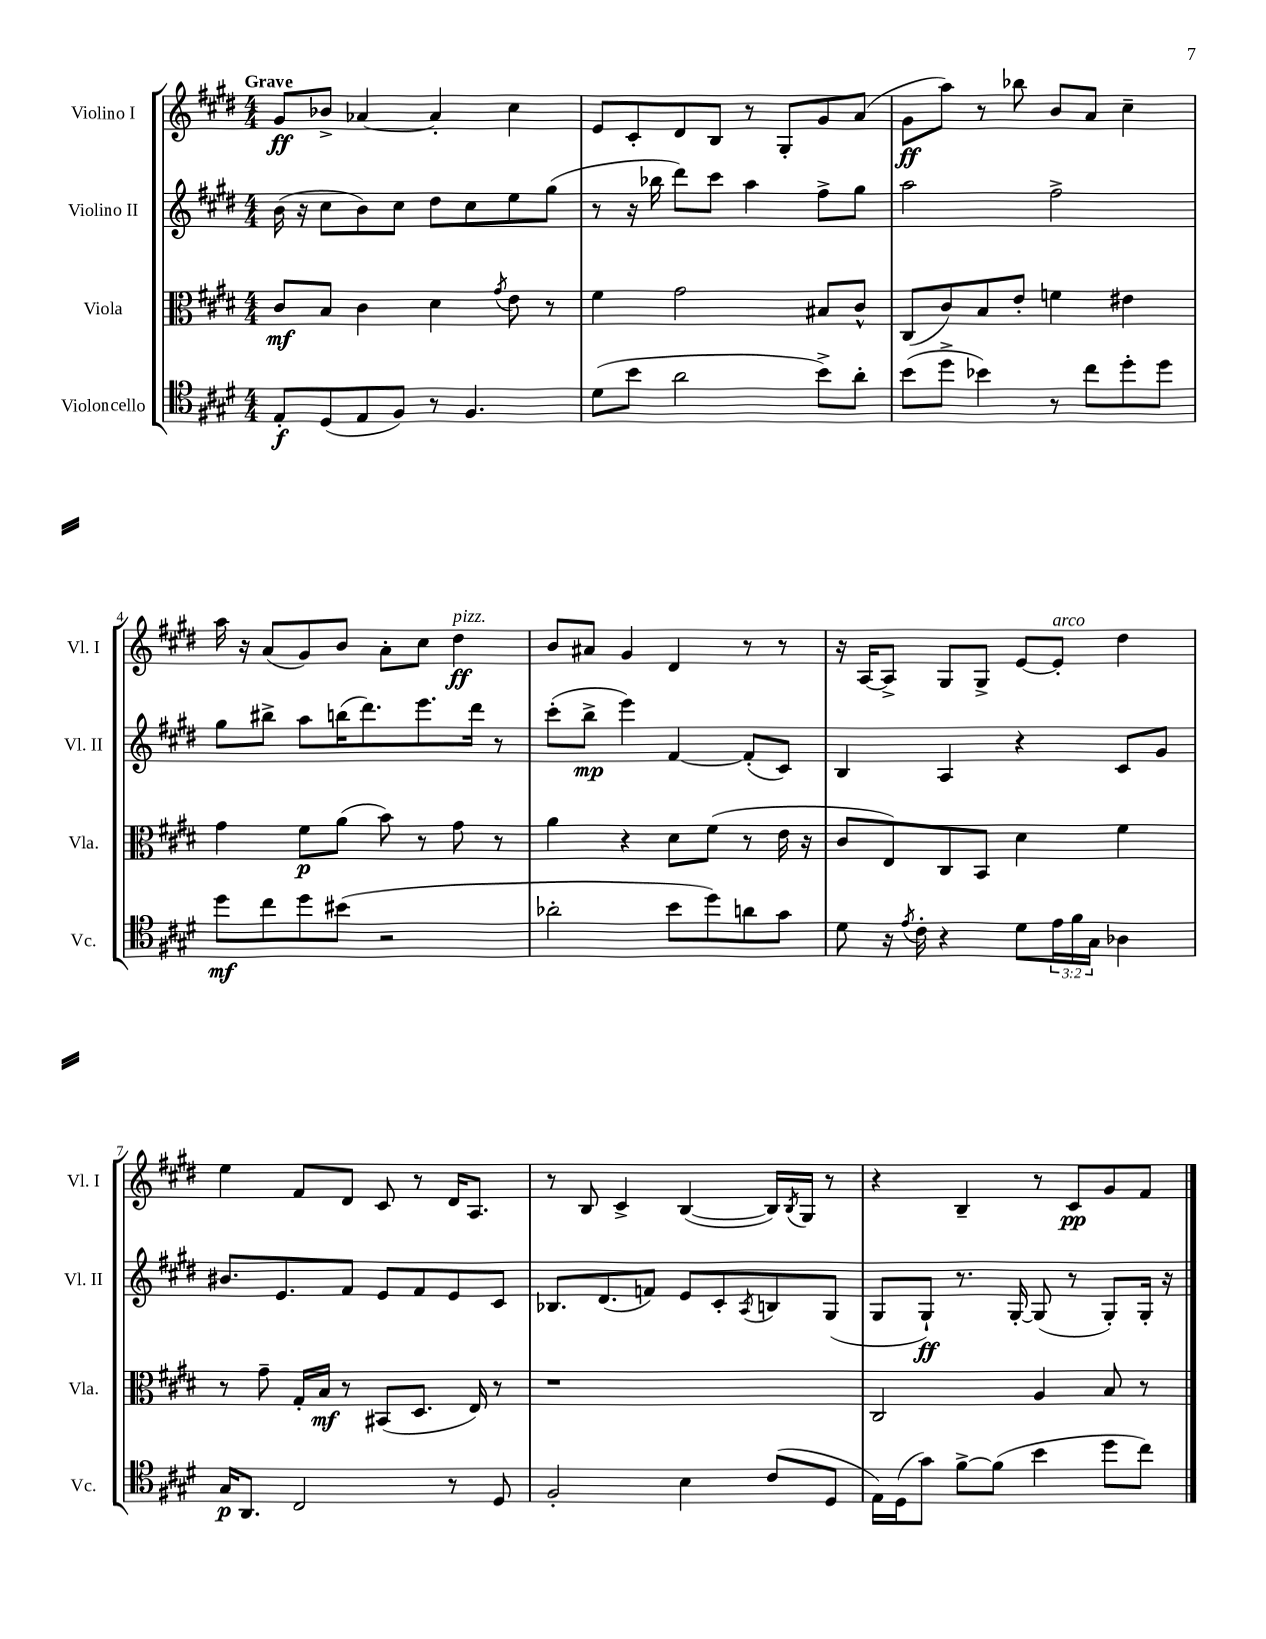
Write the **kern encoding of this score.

**kern	**dynam	**kern	**dynam	**kern	**dynam	**kern	**dynam
*part4	*part4	*part3	*part3	*part2	*part2	*part1	*part1
*staff4	*staff4	*staff3	*staff3	*staff2	*staff2	*staff1	*staff1
*I"Violoncello	*	*I"Viola	*	*I"Violino II	*	*I"Violino I	*
*I'Vc.	*	*I'Vla.	*	*I'Vl. II	*	*I'Vl. I	*
*clefC4	*	*clefC3	*	*clefG2	*	*clefG2	*
*k[f#c#g#d#]	*	*k[f#c#g#d#]	*	*k[f#c#g#d#]	*	*k[f#c#g#d#]	*
*M4/4	*	*M4/4	*	*M4/4	*	*M4/4	*
=1	=1	=1	=1	=1	=1	=1	=1
!	!	!	!	!	!	!LO:TX:a:B:t=Grave	!
8E'/L	f	8c#/L	mf	(16b\	.	8g#/L	ff
.	.	.	.	16r	.	.	.
(8D#/	.	8B/J	.	8cc#\L	.	8b-X^/J	.
8E/	.	4c#\	.	8b\)	.	[4a-X/	.
8F#/J)	.	.	.	8cc#\J	.	.	.
8r	.	4d#\	.	8dd#\L	.	4a-'/]	.
4.F#/	.	.	.	8cc#\	.	.	.
.	.	8qg#/	.	.	.	.	.
.	.	8e\	.	8ee\	.	4cc#\	.
.	.	8r	.	(8gg#\J	.	.	.
=2	=2	=2	=2	=2	=2	=2	=2
(8d#\L	.	4f#\	.	8r	.	8e/L	.
8b\J	.	.	.	16r	.	8c#'/	.
.	.	.	.	16bb-X\	.	.	.
2a\	.	2g#\	.	8ddd#\L)	.	8d#/	.
.	.	.	.	8ccc#\J	.	8B/J	.
.	.	.	.	4aa\	.	8r	.
.	.	.	.	.	.	8G#'/L	.
8b^\L)	.	8B#X/L	.	8ff#^\L	.	8g#/	.
8a'\J	.	8c#^^/J	.	8gg#\J	.	(8a/J	.
=3	=3	=3	=3	=3	=3	=3	=3
(8b\L	.	(8C#/L	.	2aa\	.	8g#\L	ff
8dd#^\J	.	8c#/)	.	.	.	8aa\J)	.
4b-X\)	.	8B/	.	.	.	8r	.
.	.	8e'/J	.	.	.	8bb-X\	.
8r	.	4fn\	.	2ff#^\	.	8b/L	.
8cc#\L	.	.	.	.	.	8a/J	.
8dd#'\	.	4e#X\	.	.	.	4cc#~\	.
8dd#\J	.	.	.	.	.	.	.
!!LO:LB:g=z
=4	=4	=4	=4	=4	=4	=4	=4
8dd#\L	mf	4g#\	.	8gg#\L	.	16aa\	.
.	.	.	.	.	.	16r	.
8cc#\	.	.	.	8bb#X^\J	.	(8a/L	.
8dd#\	.	8f#\L	p	8aa\L	.	8g#/)	.
(8b#X\J	.	(8a\J	.	(16bbn\K	.	8b/J	.
.	.	.	.	8.ddd#\)	.	.	.
2r	.	8b\)	.	.	.	8a'\L	.
.	.	8r	.	8.eee\	.	8cc#\J	.
!	!	!	!	!	!	!LO:TX:a:i:t=pizz.	!
.	.	8g#\	.	.	.	4dd#\	ff
.	.	.	.	16ddd#\Jk	.	.	.
.	.	8r	.	8r	.	.	.
=5	=5	=5	=5	=5	=5	=5	=5
2a-X'\	.	4a\	.	(8ccc#'\L	.	8b/L	.
.	.	.	.	8bb^\J	mp	8a#X/J	.
.	.	4r	.	4eee\)	.	4g#/	.
8b\L	.	8d#\L	.	[4f#/	.	4d#/	.
8dd#\)	.	(8f#\J	.	.	.	.	.
8an\	.	8r	.	(8f#'/L]	.	8r	.
8g#\J	.	16e\	.	8c#/J)	.	8r	.
.	.	16r	.	.	.	.	.
=6	=6	=6	=6	=6	=6	=6	=6
8d#\	.	8c#/L	.	4B/	.	16r	.
.	.	.	.	.	.	[16A/KL	.
16r	.	8E/)	.	.	.	8A^/J]	.
8qe/	.	.	.	.	.	.	.
16c#'\	.	.	.	.	.	.	.
4r	.	8C#/	.	4A/	.	8G#/L	.
.	.	8BB/J	.	.	.	8G#^/J	.
8d#\L	.	4d#\	.	4r	.	[8e/L	.
!	!	!	!	!	!	!LO:TX:a:i:t=arco	!
24e\L	.	.	.	.	.	8e'/J]	.
24f#\	.	.	.	.	.	.	.
24G#\JJ	.	.	.	.	.	.	.
4A-X\	.	4f#\	.	8c#/L	.	4dd#\	.
.	.	.	.	8g#/J	.	.	.
!!LO:LB:g=z
=7	=7	=7	=7	=7	=7	=7	=7
16G#/KL	p	8r	.	8.b#X/L	.	4ee\	.
8.AA/J	.	.	.	.	.	.	.
.	.	8g#~\	.	.	.	.	.
.	.	.	.	8.e/	.	.	.
2C#/	.	16G#'/LL	.	.	.	8f#/L	.
.	.	16B/JJ	mf	.	.	.	.
.	.	8r	.	8f#/J	.	8d#/J	.
.	.	(8BB#X/L	.	8e/L	.	8c#/	.
.	.	8.D#/J	.	8f#/	.	8r	.
8r	.	.	.	8e/	.	16d#/KL	.
.	.	16E/)	.	.	.	8.A/J	.
8D#/	.	8r	.	8c#/J	.	.	.
=8	=8	=8	=8	=8	=8	=8	=8
2F#'/	.	1r	.	8.B-X/L	.	8r	.
.	.	.	.	.	.	8B/	.
.	.	.	.	(8.d#/	.	.	.
.	.	.	.	.	.	4c#^/	.
.	.	.	.	8fn/J)	.	.	.
4B\	.	.	.	8e/L	.	([4B/	.
.	.	.	.	8c#'/	.	.	.
.	.	.	.	8qA/	.	.	.
(8c#/L	.	.	.	8Bn/	.	16B/LL])	.
.	.	.	.	.	.	8qB/	.
.	.	.	.	.	.	16G#/JJ	.
8D#/J	.	.	.	(8G#/J	.	8r	.
=9	=9	=9	=9	=9	=9	=9	=9
16E\LL)	.	2C#/	.	8G#/L	.	4r	.
(16D#\J	.	.	.	.	.	.	.
8g#\J)	.	.	.	8G#`/J)	ff	.	.
[8f#^\L	.	.	.	8.r	.	4B~/	.
(8f#\J]	.	.	.	.	.	.	.
.	.	.	.	[16G#'/	.	.	.
4b\	.	4A/	.	(8G#/]	.	8r	.
.	.	.	.	8r	.	8c#/L	pp
8dd#\L	.	8B/	.	8G#'/L)	.	8g#/	.
8cc#\J)	.	8r	.	16G#'/Jk	.	8f#/J	.
.	.	.	.	16r	.	.	.
==	==	==	==	==	==	==	==
*-	*-	*-	*-	*-	*-	*-	*-
